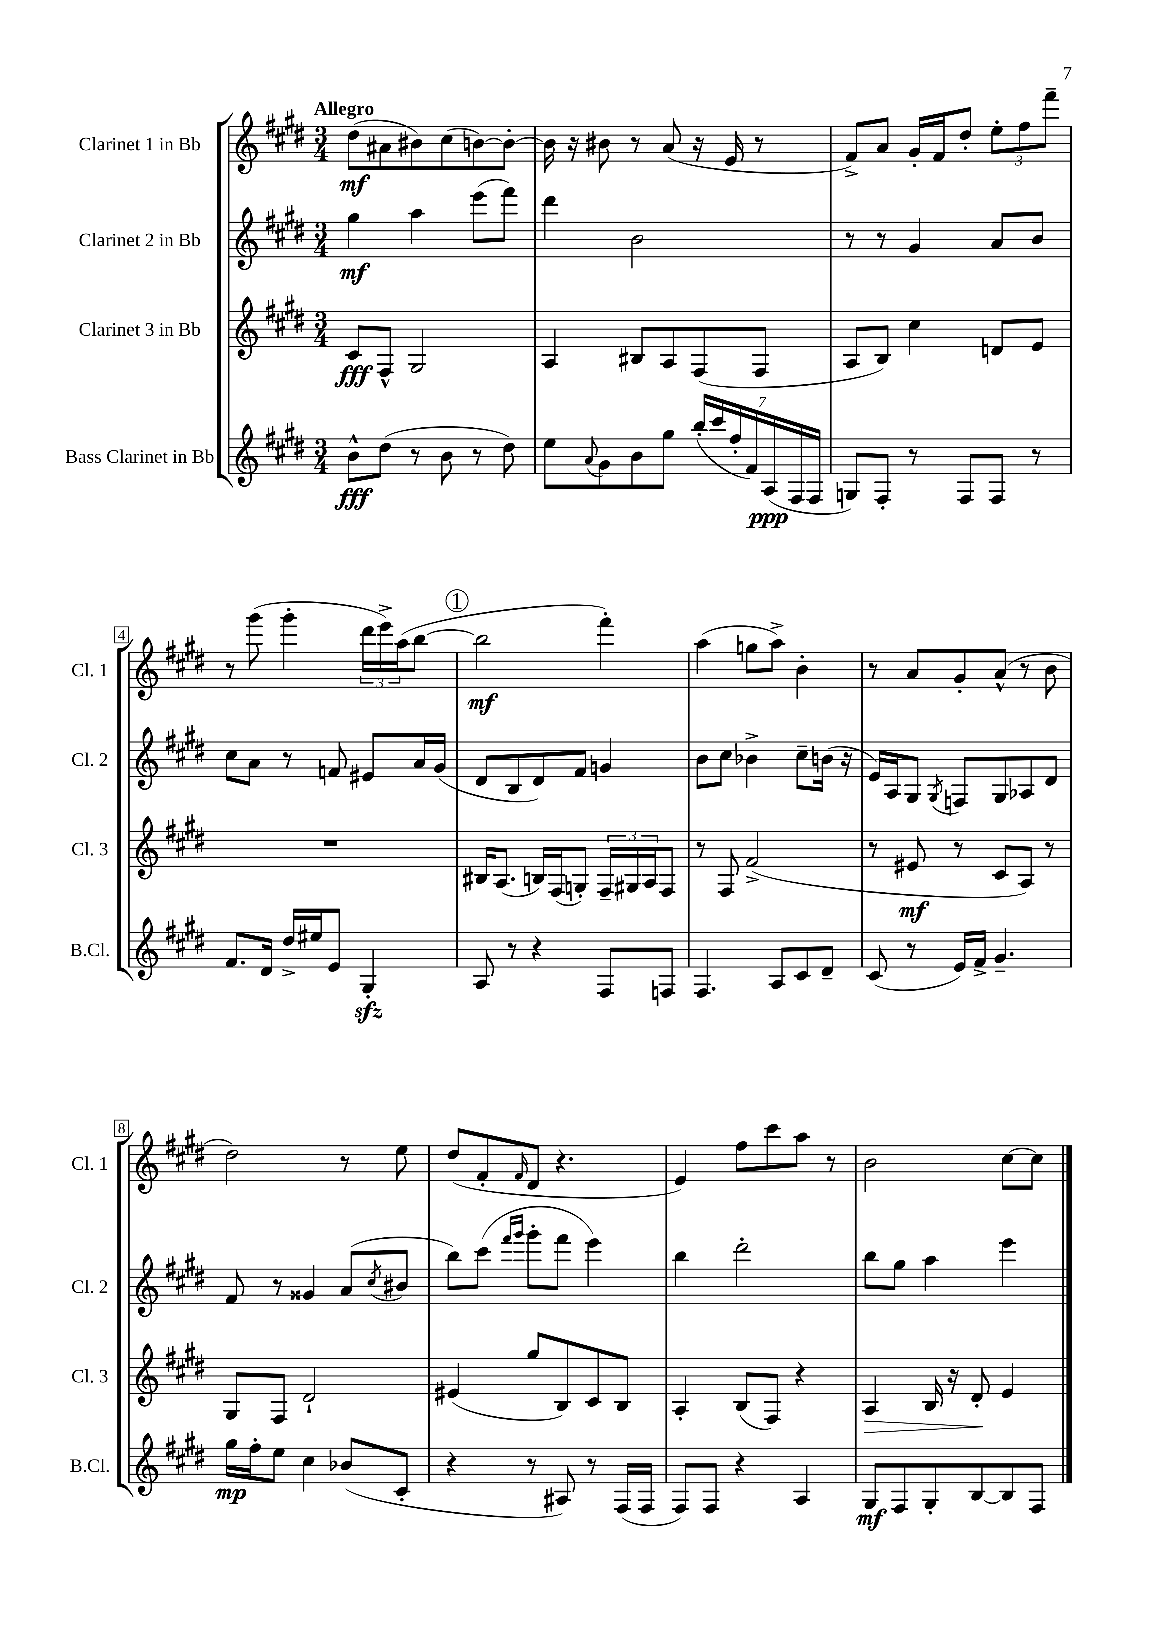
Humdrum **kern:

**kern	**kern	**kern	**kern
*staff4	*staff3	*staff2	*staff1
*clefG2	*clefG2	*clefG2	*clefG2
*k[f#c#g#d#]	*k[f#c#g#d#]	*k[f#c#g#d#]	*k[f#c#g#d#]
*M3/4	*M3/4	*M3/4	*M3/4
8b^^\L	8c#/L	4gg#\	(8dd#\L
(8dd#\J	8F#^^/J	.	8a#\
8r	2G#/	4aa\	8b#\)
8b\	.	.	(8cc#\
8r	.	(8eee\L	[8b\)
8dd#\)	.	8fff#\J)	8b'\_J
=	=	=	=
8ee\L	4A/	4ddd#\	16b\]
.	.	.	16r
8qqa/	.	.	.
8g#\	.	.	8b#\
8b\	8B#/L	2b\	8r
8gg#\J	8A/	.	(8a/
(28bb'/LL	(8F#/	.	16r
28ccc#/	.	.	.
.	.	.	16e/
28ff#'/	.	.	.
28f#/)	.	.	.
.	8F#/J	.	8r
(28A/	.	.	.
28F#/	.	.	.
28F#/JJ	.	.	.
=	=	=	=
8G/L)	8A/L	8r	8f#^/L)
8F#'/J	8B/J)	8r	8a/J
8r	4cc#\	4g#/	16g#'/LL
.	.	.	16f#/J
8F#/L	.	.	8dd#'/J
8F#/J	8d/L	8a/L	12ee'\L
.	.	.	12ff#\
8r	8e/J	8b/J	.
.	.	.	12fff#~\J
=	=	=	=
8.f#/L	2.r	8cc#\L	8r
.	.	8a\J	(8ggg#\
16d#/Jk	.	.	.
16dd#^/LL	.	8r	4ggg#'\
16ee#/J	.	.	.
8e/J	.	8f/	.
4G#'/	.	8e#/L	24ddd#\LL
.	.	.	24eee^\)
.	.	.	(24aa\J
.	.	16a/L	[8bb\J
.	.	(16g#/JJ	.
=	=	=	=
8A/	16B#/LK	8d#/L	2bb\]
.	(8.A/J	.	.
8r	.	8B/	.
4r	16B/LL)	8d#/)	.
.	(16F#/J	.	.
.	8G'/J)	8f#/J	.
8F#/L	24F#~/LL	4g/	4fff#'\)
.	24G#/	.	.
.	24A/J	.	.
8F/J	8F#/J	.	.
=	=	=	=
4.F#/	8r	8b\L	(4aa\
.	8F#/	8cc#\J	.
.	(2f#^/	4b-^\	8gg\L
8A/L	.	.	8aa^\J)
8c#/	.	8cc#~\L	4b'\
8d#~/J	.	(16b\Jk	.
.	.	16r	.
=	=	=	=
(8c#/	8r	16e/LL)	8r
.	.	16A/J	.
8r	8e#/	8G#/J	8a/L
.	.	8qG#/	.
16e/LL)	8r	8F/L	8g#'/
16f#^/JJ	.	.	.
4.g#~/	8c#/L	8G#/	(8a^^/J
.	8A/J)	8A-/	8r
.	8r	8d#/J	8b\
=	=	=	=
16gg#\LL	8G#/L	8f#/	2dd#\)
16ff#'\J	.	.	.
8ee\J	8F#/J	8r	.
4cc#\	2d#`/	4g##/	.
(8b-/L	.	(8a/L	8r
.	.	8qcc#/	.
8c#'/J	.	8b#/J	8ee\
=	=	=	=
4r	(4e#/	8bb\L)	(8dd#/L
.	.	(8ccc#\J	8f#'/
.	.	16qqfff#/LL	.
.	.	16qqggg#/JJ	16qqf#/
8r	8gg#/L	8ggg#'\L	8d#/J
8A#/)	8B/)	8fff#\J	4.r
8r	8c#/	4eee\)	.
(16F#/LL	8B/J	.	.
16F#/JJ	.	.	.
=	=	=	=
8F#/L)	4A'/	4bb\	4e/)
8F#/J	.	.	.
4r	(8B/L	2ddd#'\	8ff#\L
.	8F#/J)	.	8ccc#\
4A/	4r	.	8aa\J
.	.	.	8r
=	=	=	=
8G#/L	4A/	8bb\L	2b\
8F#/	.	8gg#\J	.
8G#'/	16B/	4aa\	.
.	16r	.	.
[8B/	8d#'/	.	.
8B/]	4e/	4eee\	[8cc#\L
8F#/J	.	.	8cc#\]J
==	==	==	==
*-	*-	*-	*-
